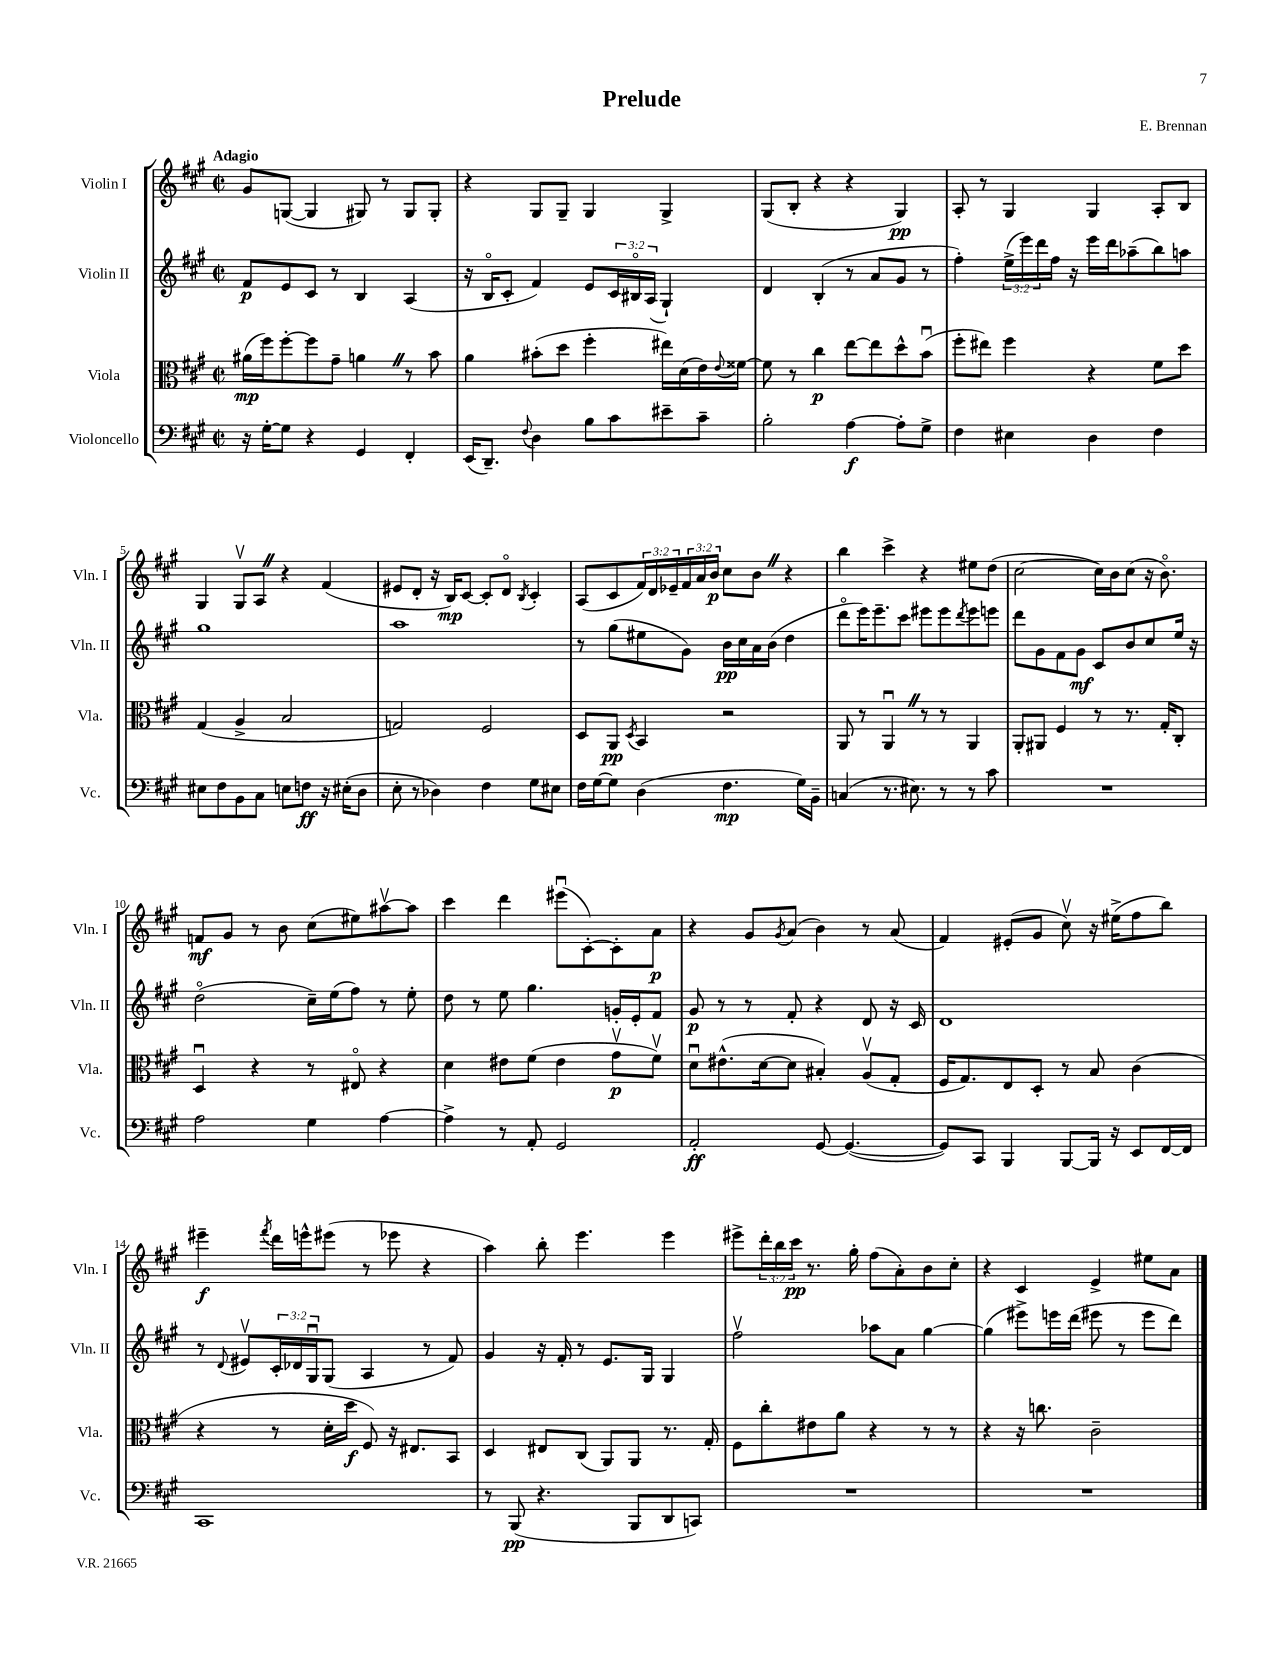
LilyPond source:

\header { title = "Prelude" composer = "E. Brennan" }
<<
\new StaffGroup <<
\new Staff = "s0" \with { instrumentName = "Violin I" shortInstrumentName = "Vln. I" } {
    \clef treble \key a \major \defaultTimeSignature \time 2/2 \override Staff.TupletNumber.text = #tuplet-number::calc-fraction-text \tempo "Adagio"
    gis'8 g8~( g4 gis8) r8 gis8 gis8-. |
    r4 gis8 gis8-- gis4 gis4-> |
    gis8( b8-. r4 r4 gis4\pp) |
    a8-. r8 gis4 gis4 a8-. b8 |
    gis4 gis8\upbow a8 \once \override BreathingSign.text = \markup { \musicglyph "scripts.caesura.straight" } \breathe r4 fis'4( |
    eis'8 d'8-. r16 b16\mp) cis'8~ cis'8-. d'8\flageolet \acciaccatura { b8 } cis'4-. |
    a8( cis'8 \tuplet 3/2 { fis'16) d'16 ees'16-- } \tuplet 3/2 { fis'16 a'16 b'16\p } cis''8 b'8 \once \override BreathingSign.text = \markup { \musicglyph "scripts.caesura.straight" } \breathe r4 |
    b''4 cis'''4-> r4 eis''8 d''8( |
    cis''2~ cis''16) b'16 cis''8( r16 b'8.\flageolet) |
    f'8\mf gis'8 r8 b'8 cis''8( eis''8) ais''8~\upbow ais''8 |
    cis'''4 d'''4 eis'''8\downbow( cis'8~-.) cis'8-. a'8\p |
    r4 gis'8 \acciaccatura { gis'8 } a'8( b'4) r8 a'8( |
    fis'4) eis'8-.( gis'8 cis''8\upbow) r16 eis''16->( fis''8 b''8) |
    eis'''4--\f \acciaccatura { fis'''8 } d'''16 e'''16-^ eis'''8( r8 ees'''8 r4 |
    a''4) b''8-. e'''4. e'''4 |
    eis'''8-> \tuplet 3/2 { d'''16-. b''16 cis'''16\pp } r8. gis''16-. fis''8( a'8-.) b'8 cis''8-. |
    r4 cis'4 e'4-> eis''8 a'8 \bar "|." |
}
\new Staff = "s1" \with { instrumentName = "Violin II" shortInstrumentName = "Vln. II" } {
    \clef treble \key a \major \defaultTimeSignature \time 2/2 \override Staff.TupletNumber.text = #tuplet-number::calc-fraction-text
    fis'8\p e'8 cis'8 r8 b4 a4( |
    r16 b16\flageolet cis'8-. fis'4) e'8 \tuplet 3/2 { cis'16 bis16\flageolet a16( } gis4-!) |
    d'4 b4-.( r8 a'8 gis'8 r8 |
    fis''4-.) \tuplet 3/2 { e''16->( e'''16) d'''16 } fis''16 r16 e'''16 d'''16 aes''8--( b''8) a''8 |
    gis''1 |
    a''1 |
    r8 gis''8( eis''8 gis'8) b'16\pp cis''16 a'16 b'16( d''4 |
    d'''8\flageolet e'''16) e'''8.-- cis'''8 eis'''8 eis'''8 \acciaccatura { d'''8 } eis'''8 e'''8 |
    d'''8 gis'8 fis'8 gis'8\mf cis'8 b'8 cis''8 e''16 r16 |
    d''2\flageolet( cis''16--) e''16( fis''8) r8 e''8-. |
    d''8 r8 e''8 gis''4. g'16-. e'16-. fis'8 |
    gis'8\p r8 r8 fis'8-. r4 d'8 r16 cis'16 |
    d'1 |
    r8 \appoggiatura { d'8 } eis'8\upbow \tuplet 3/2 { cis'16-. des'16 gis16\downbow } gis8( a4 r8 fis'8) |
    gis'4 r16 fis'16-. r8 e'8. gis16 gis4 |
    fis''2\upbow aes''8 a'8 gis''4~ |
    gis''4( eis'''8->) e'''16 d'''16( eis'''8 r8 eis'''8 d'''8) \bar "|." |
}
\new Staff = "s2" \with { instrumentName = "Viola" shortInstrumentName = "Vla." } {
    \clef alto \key a \major \defaultTimeSignature \time 2/2
    ais'16\mp( fis''16) fis''8~-. fis''8 gis'8-- a'4 \once \override BreathingSign.text = \markup { \musicglyph "scripts.caesura.straight" } \breathe r8 b'8 |
    a'4 bis'8-.( d''8 fis''4-. eis''16) d'16( e'16) \appoggiatura { e'8 } fisis'16~ |
    fisis'8 r8 cis''4\p e''8~ e''8 d''8-^ b'8\downbow( |
    fis''8-. eis''8) fis''4 r4 fis'8 d''8 |
    gis4( a4-> b2 |
    g2) fis2 |
    d8 a,8\pp \acciaccatura { d8 } b,4 r2 |
    a,8 r8 a,4\downbow \once \override BreathingSign.text = \markup { \musicglyph "scripts.caesura.straight" } \breathe r8 r8 a,4 |
    a,8-. ais,8 fis4 r8 r8. gis16-. cis8-. |
    d4\downbow r4 r8 eis8\flageolet r4 |
    d'4 eis'8 fis'8( eis'4 gis'8\upbow\p fis'8\upbow) |
    d'8\downbow eis'8.-^( d'16~ d'8 bis4-.) a8\upbow( gis8-. |
    fis16 gis8.) e8 d8-. r8 b8 cis'4( |
    r4 r8 d'16-. d''16\f fis8) r16 eis8. b,8 |
    d4 eis8 cis8( a,8) a,8 r8. gis16-. |
    fis8 cis''8-. eis'8 a'8 r4 r8 r8 |
    r4 r16 c''8. cis'2-- \bar "|." |
}
\new Staff = "s3" \with { instrumentName = "Violoncello" shortInstrumentName = "Vc." } {
    \clef bass \key a \major \defaultTimeSignature \time 2/2
    r16 gis16~-. gis8 r4 gis,4 fis,4-. |
    e,16( d,8.--) \appoggiatura { fis8 } d4 b8 cis'8 eis'8-- cis'8-- |
    b2-. a4~\f a8-. gis8-> |
    fis4 eis4 d4 fis4 |
    eis8 fis8 b,8 cis8 e8 f8\ff r16 eis16-.( d8 |
    e8-. r8 des4) fis4 gis8 eis8 |
    fis16 gis16~ gis8 d4( fis4.\mp gis16) b,16-- |
    c4( r8. eis8.) r8 r8 cis'8 |
    R1 |
    a2 gis4 a4~ |
    a4-> r8 a,8-. gis,2 |
    a,2-.\ff gis,8~ gis,4.~( |
    gis,8) cis,8 b,,4 b,,8~ b,,16 r16 e,8 fis,16~ fis,16 |
    cis,1 |
    r8 b,,8\pp( r4. b,,8 d,8 c,8) |
    R1 |
    R1 \bar "|." |
}
>>
>>
